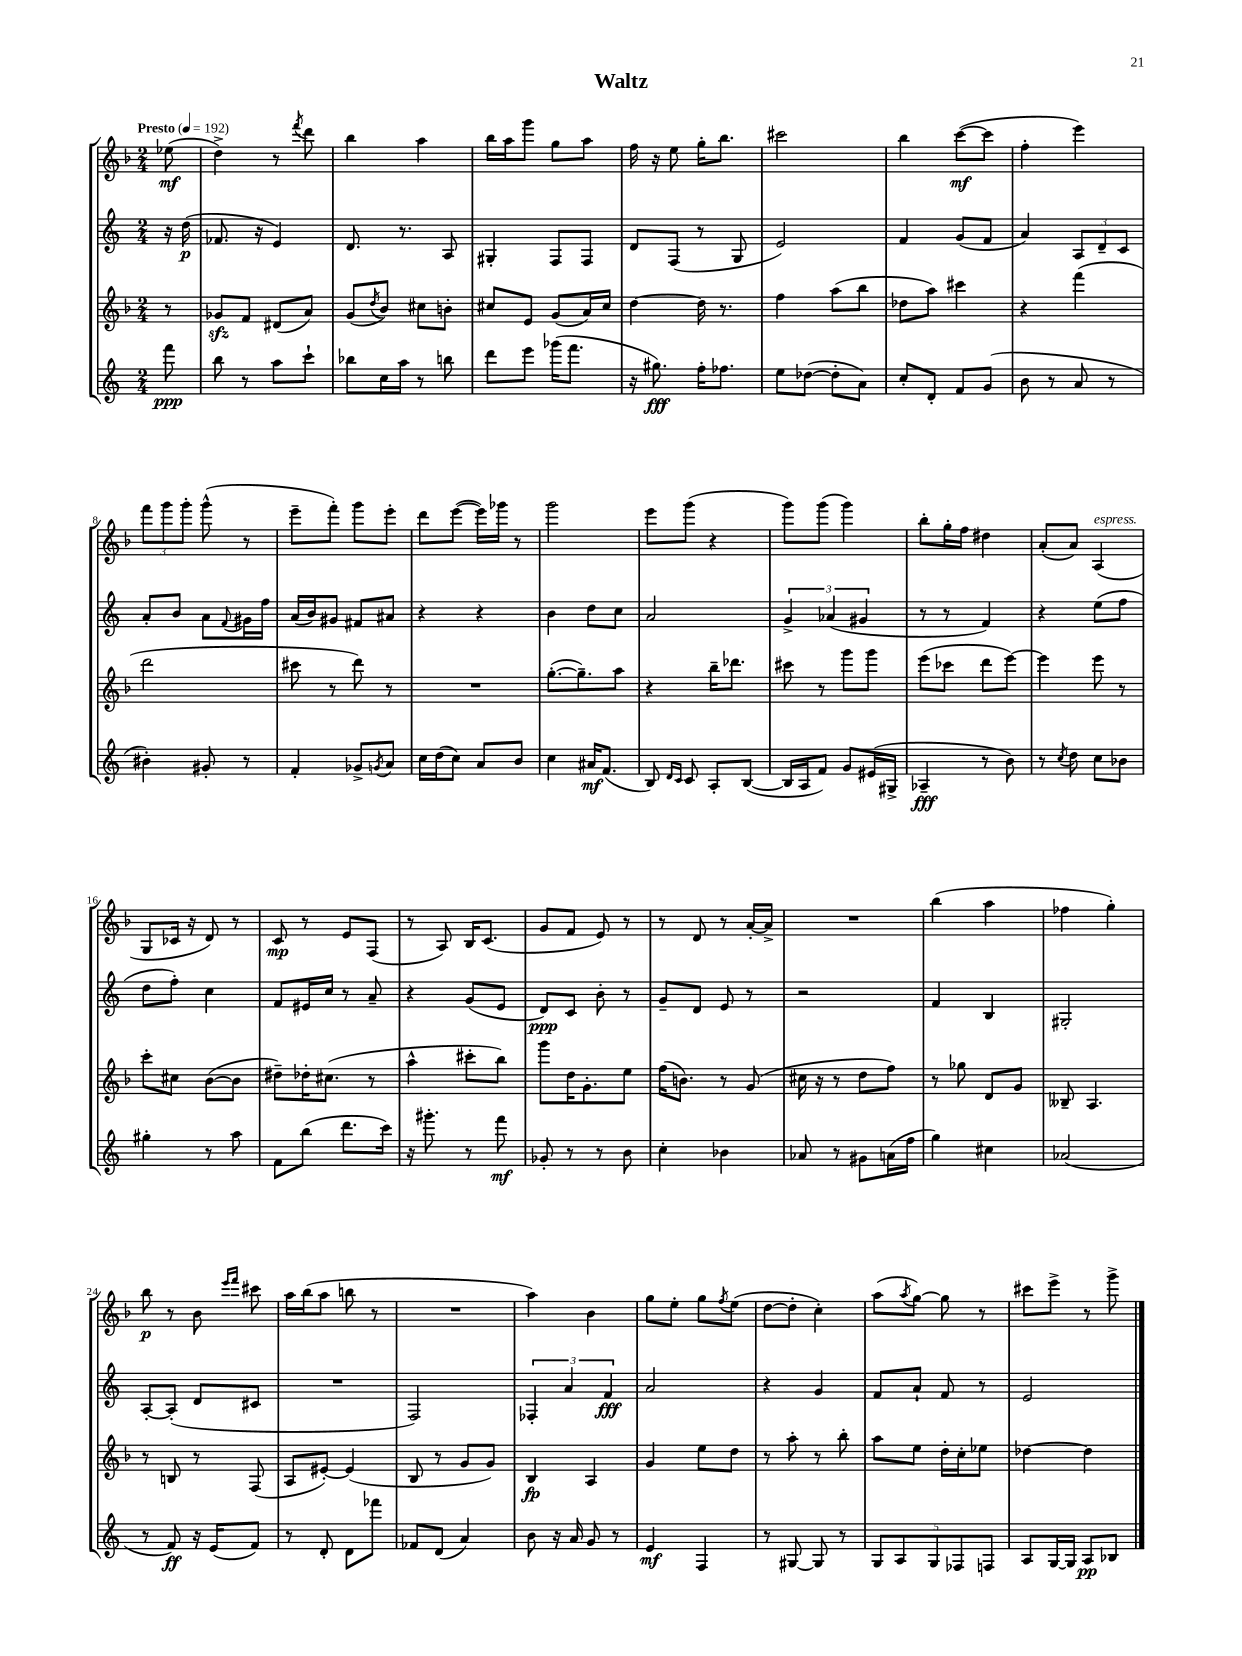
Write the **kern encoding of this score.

**kern	**kern	**kern	**kern
*staff4	*staff3	*staff2	*staff1
*clefG2	*clefG2	*clefG2	*clefG2
*k[]	*k[b-]	*k[]	*k[b-]
*M2/4	*M2/4	*M2/4	*M2/4
*MM192	*MM192	*MM192	*MM192
8fff\	8r	16r	(8ee-\
.	.	(16dd\	.
=	=	=	=
8bb\	8g-/L	8.f-/	4dd^\)
8r	8f/J	.	.
.	.	16r	.
8aa\L	(8d#/L	4e/)	8r
.	.	.	8qfff/
8ccc`\J	8a/J)	.	8ddd\
=	=	=	=
8bb-\L	(8g/L	8.d/	4bb-\
.	8qdd/	.	.
16cc\L	8b-/J)	.	.
16aa\JJ	.	8.r	.
8r	8cc#\L	.	4aa\
8bb\	8b'\J	8A/	.
=	=	=	=
8ddd\L	8cc#/L	4G#'/	16bb-\LL
.	.	.	16aa\J
8eee\J	8e/J	.	8ggg\J
(16ggg-\LK	(8g/L	8F/L	8gg\L
8.fff\J	.	.	.
.	16a/L)	8F/J	8aa\J
.	16cc#/JJ	.	.
=	=	=	=
16r	[4dd\	8d/L	16ff\
8.gg#\)	.	.	16r
.	.	(8F/J	8ee\
16ff'\LK	16dd\]	8r	16gg'\LK
8.ff-\J	8.r	.	8.bb-\J
.	.	8G/	.
=	=	=	=
8ee\L	4ff\	2e/)	2ccc#\
([8dd-\J	.	.	.
8dd-'\]L	(8aa\L	.	.
8a\J)	8bb-\J	.	.
=	=	=	=
8cc'/L	8dd-\L	4f/	4bb-\
8d'/J	8aa\J)	.	.
8f/L	4ccc#\	(8g/L	([8ccc\L
(8g/J	.	8f/J	8ccc\]J
=	=	=	=
8b\	4r	4a/)	4ff'\
8r	.	.	.
8a/	(4fff\	12A/L	4eee\)
.	.	12d~/	.
8r	.	.	.
.	.	12c/J	.
=	=	=	=
4b#'\)	2ddd\	8a'/L	12fff\L
.	.	.	12ggg\
.	.	8b/J	.
.	.	.	12ggg'\J
8g#'/	.	8a\L	(8ggg^^\
.	.	8qqf/	.
8r	.	16g#\L	8r
.	.	16ff\JJ	.
=	=	=	=
4f'/	8ccc#\	(16a/LL	8eee~\L
.	.	16b/J)	.
.	8r	8g#/J	8fff'\J)
8g-^/L	8ddd\)	8f#/L	8ggg\L
8qg/	.	.	.
8a/J	8r	8a#/J	8eee'\J
=	=	=	=
16cc\LL	2r	4r	8ddd\L
(16dd\J	.	.	.
8cc\J)	.	.	([8eee\J
8a/L	.	4r	16eee\]LL)
.	.	.	16ggg-\JJ
8b/J	.	.	8r
=	=	=	=
4cc\	([8.gg'\L	4b\	2ggg\
.	8.gg~\])	.	.
16a#/LK	.	8dd\L	.
(8.f/J	.	.	.
.	8aa\J	8cc\J	.
=	=	=	=
8B/)	4r	2a/	8eee\L
16qqd/LL	.	.	.
16qqc/JJ	.	.	.
8c/	.	.	(8ggg\J
8A'/L	16bb-~\LK	.	4r
.	8.ddd-\J	.	.
([8B/J	.	.	.
=	=	=	=
16B/]LL	8ccc#\	6g^/	8ggg\L)
16A/J	.	.	.
8f/J)	8r	.	(8ggg\J
.	.	(6a-/	.
8g/L	8ggg\L	.	4ggg\)
.	.	6g#/	.
(16e#/L	8ggg\J	.	.
16G#^/JJ	.	.	.
=	=	=	=
4A-~/	(8eee\L	8r	8bb-'\L
.	8ccc-\J	8r	16gg'\L
.	.	.	16ff\JJ
8r	8ddd\L	4f/)	4dd#\
8b\)	[8eee\J)	.	.
=	=	=	=
8r	4eee\]	4r	(8a'/L
8qcc/	.	.	.
8dd\	.	.	8a/J)
8cc\L	8eee\	(8ee\L	(4A/
8b-\J	8r	8ff\J	.
=	=	=	=
4gg#'\	8ccc'\L	8dd\L	8G/L
.	8cc#\J	8ff'\J)	16c-/Jk
.	.	.	16r
8r	([8b-\L	4cc\	8d/)
8aa\	8b-\]J	.	8r
=	=	=	=
8f\L	8dd#~\L)	8f/L	8c/
(8bb\J	16dd-'\K	16e#/L	8r
.	(8.cc#\J	16cc/JJ	.
8.ddd\L	.	8r	8e/L
.	8r	8a~/	(8F/J
16ccc\Jk)	.	.	.
=	=	=	=
16r	4aa^^\	4r	8r
8.ggg#'\	.	.	.
.	.	.	8A/)
8r	8ccc#'\L	(8g/L	16B-/LK
.	.	.	(8.c/J
8fff\	8bb-\J)	8e/J	.
=	=	=	=
8g-'/	8ggg\L	8d/L)	8g/L
8r	16dd\K	8c/J	8f/J
.	8.g'\	.	.
8r	.	8b'\	8e/)
8b\	8ee\J	8r	8r
=	=	=	=
4cc'\	(16ff\LK	8g~/L	8r
.	8.b\J)	.	.
.	.	8d/J	8d/
4b-\	8r	8e/	8r
.	(8g/	8r	[16a'/LL
.	.	.	16a^/]JJ
=	=	=	=
8a-/	16cc#\	2r	2r
.	16r	.	.
8r	8r	.	.
8g#\L	8dd\L	.	.
(16a\L	8ff\J)	.	.
16ff\JJ	.	.	.
=	=	=	=
4gg\)	8r	4f/	(4bb-\
.	8gg-\	.	.
4cc#\	8d/L	4B/	4aa\
.	8g/J	.	.
=	=	=	=
(2a-/	8B--~/	2G#'/	4ff-\
.	4.A/	.	.
.	.	.	4gg'\)
=	=	=	=
8r	8r	[8A'/L	8bb-\
8f/)	8B/	(8A'/]J	8r
16r	8r	8d/L	8b-\
(16e/LK	.	.	.
.	.	.	16qqeee/LL
.	.	.	16qqfff/JJ
8f/J)	(8F/	8c#/J	8ccc#\
=	=	=	=
8r	8A/L	2r	16aa\LL
.	.	.	(16bb-\J
8d'/	[8e#'/J)	.	8aa\J
8d\L	(4e#/]	.	8bb\
8fff-\J	.	.	8r
=	=	=	=
8f-/L	8B-/	2F/)	2r
(8d/J	8r	.	.
4a/)	8g/L	.	.
.	8g/J)	.	.
=	=	=	=
8b\	4B-/	6F-'/	4aa\)
16r	.	.	.
.	.	6a/	.
16a/	.	.	.
8g/	4A/	.	4b-\
.	.	6f/	.
8r	.	.	.
=	=	=	=
4e/	4g/	2a/	8gg\L
.	.	.	8ee'\J
4F/	8ee\L	.	8gg\L
.	.	.	8qff/
.	8dd\J	.	(8ee\J
=	=	=	=
8r	8r	4r	[8dd\L
[8G#/	8aa'\	.	8dd'\]J
8G#/]	8r	4g/	4cc'\)
8r	8bb-'\	.	.
=	=	=	=
10G/L	8aa\L	8f/L	(8aa\L
10A/	.	.	.
.	.	.	8qaa/
.	8ee\J	8a`/J	[8gg\J)
10G/	.	.	.
.	16dd'\LL	8f/	8gg\]
10F-/	.	.	.
.	16cc'\J	.	.
.	8ee-\J	8r	8r
10F/J	.	.	.
=	=	=	=
8A/L	[4dd-\	2e/	8ccc#\L
[16G/L	.	.	8eee^\J
16G/]JJ	.	.	.
8A/L	4dd-\]	.	8r
8B-/J	.	.	8ggg^\
==	==	==	==
*-	*-	*-	*-
